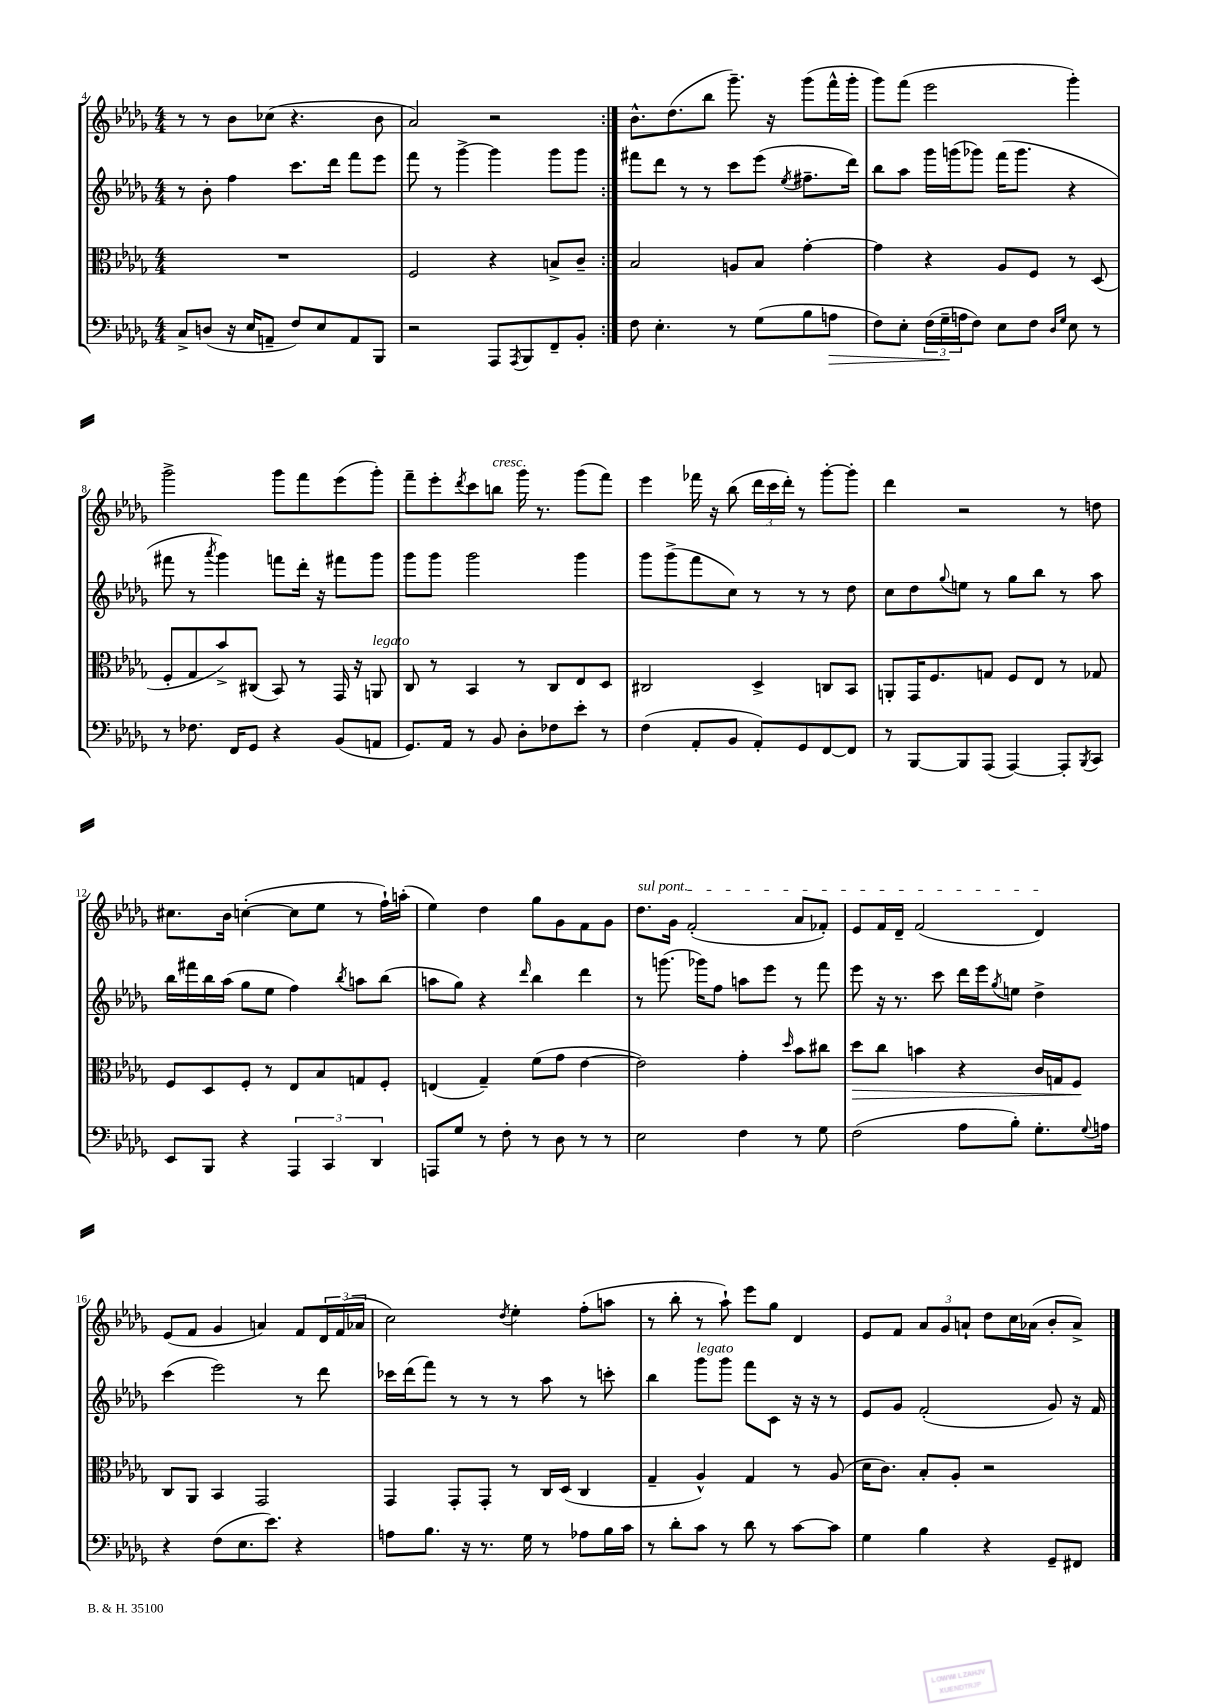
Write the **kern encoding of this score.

**kern	**dynam	**kern	**dynam	**kern	**kern
*part4	*part4	*part3	*part3	*part2	*part1
*staff4	*staff4	*staff3	*staff3	*staff2	*staff1
*clefF4	*	*clefC3	*	*clefG2	*clefG2
*k[b-e-a-d-g-]	*	*k[b-e-a-d-g-]	*	*k[b-e-a-d-g-]	*k[b-e-a-d-g-]
*M4/4	*	*M4/4	*	*M4/4	*M4/4
=4	=4	=4	=4	=4	=4
8C^/L	.	1r	.	8r	8r
(8Dn/J	.	.	.	8b-'\	8r
16r	.	.	.	4ff\	8b-\L
16E-/KL	.	.	.	.	.
8AAn~/J	.	.	.	.	(8cc-X\J
8F/L)	.	.	.	8.ccc\L	4.r
8E-/	.	.	.	.	.
.	.	.	.	16ddd-\Jk	.
8AA/	.	.	.	8fff\L	.
8BBB-/J	.	.	.	8eee-\J	8b-\
=5	=5	=5	=5	=5	=5
2r	.	2F/	.	8fff\	2a-/)
.	.	.	.	8r	.
.	.	.	.	[4ggg-^\	.
8AAA-/L	.	4r	.	4ggg-\]	2r
8qAAA-/	.	.	.	.	.
8BBB-/	.	.	.	.	.
8FF~/	.	8Bn^/L	.	8ggg-\L	.
8BB-'/J	.	8c~/J	.	8ggg-\J	.
=6:|!	=6:|!	=6:|!	=6:|!	=6:|!	=6:|!
8F\	.	2B-/	.	8fff#X\L	8.b-^^\L
4.E-'\	.	.	.	8ddd-\J	.
.	.	.	.	.	(8.dd-\
.	.	.	.	8r	.
.	.	.	.	8r	8bb-\J
8r	.	8An/L	.	8ccc\L	8.ggg-~\)
(8G-\L	.	8B-/J	.	(8eee-\J	.
.	.	.	.	.	16r
.	.	.	.	8qee-/	.
8B-\	.	[4g-'\	.	8.ff#X~\L	(8ggg-\L
!	!LO:HP:b	!	!	!	!
8An\J	>	.	.	.	16fff^^\L
.	.	.	.	16ddd-\Jk)	16ggg-'\JJ
=7	=7	=7	=7	=7	=7
8F\L)	.	4g-\]	.	8bb-\L	8ggg-\L)
8E-'\J	.	.	.	8aa-\J	(8fff\J
(24F\LL	.	4r	.	16ggg-\LL	2eee-\
24G-~\	.	.	.	.	.
.	.	.	.	(16gggn\J	.
24An\J	]	.	.	.	.
8F\J)	.	.	.	8ggg-X\J)	.
8E-\L	.	8A-/L	.	(16fff\KL	.
.	.	.	.	8.ggg-\J	.
8F\J	.	8F/J	.	.	.
16qqD-/LL	.	.	.	.	.
16qqG-/JJ	.	.	.	.	.
8E-\	.	8r	.	4r	4ggg-'\)
8r	.	(8D-/	.	.	.
!!LO:LB:g=z
=8	=8	=8	=8	=8	=8
8r	.	8F'/L	.	8fff#X\	2ggg-^\
8.F-X\	.	8G-/	.	8r	.
.	.	.	.	8qaaa-/	.
.	.	8b-^/)	.	4ggg-\)	.
16FF/KL	.	.	.	.	.
8GG-/J	.	(8C#X/J	.	.	.
4r	.	8BB-/)	.	8fffn\L	8ggg-\L
.	.	8r	.	16ddd-'\Jk	8fff\
.	.	.	.	16r	.
(8BB-/L	.	16GG-/	.	8fff#X\L	(8eee-\
.	.	16r	.	.	.
!	!	!LO:TX:a:i:t=legato	!	!	!
8AAn/J	.	8AAn/	.	8ggg-\J	8ggg-'\J)
=9	=9	=9	=9	=9	=9
8.GG-/L)	.	8C/	.	8ggg-\L	8fff~\L
.	.	8r	.	8ggg-\J	8eee-'\
16AA-/Jk	.	.	.	.	.
.	.	.	.	.	8qddd-/
8r	.	4BB-/	.	2ggg-\	8ccc\
!	!	!	!	!	!LO:TX:a:i:t=cresc.
8BB-/	.	.	.	.	8bbn\J
8D-'\L	.	8r	.	.	16ggg-\
.	.	.	.	.	8.r
8F-X\	.	8C/L	.	.	.
8e-'\J	.	8E-/	.	4ggg-\	(8ggg-\L
8r	.	8D-/J	.	.	8fff\J)
=10	=10	=10	=10	=10	=10
(4F\	.	2C#X/	.	8ggg-\L	4eee-\
.	.	.	.	(8ggg-^\	.
8AA-'/L	.	.	.	8fff\	16fff-X\
.	.	.	.	.	16r
8BB-/J	.	.	.	8cc\J)	(8bb-\
8AA-'/L)	.	4D-^/	.	8r	24ddd-\LL
.	.	.	.	.	24ccc\
.	.	.	.	.	24ddd-'\JJ)
8GG-/	.	.	.	8r	8r
[8FF/	.	8Cn/L	.	8r	[8ggg-'\L
8FF/J]	.	8BB-/J	.	8dd-\	8ggg-'\J]
=11	=11	=11	=11	=11	=11
8r	.	8AAn'/L	.	8cc\L	4ddd-\
[8BBB-/L	.	16GG-/K	.	8dd-\	.
.	.	8.F/	.	.	.
.	.	.	.	8qqgg-/	.
8BBB-/]	.	.	.	8een\J	2r
(8AAA-/J	.	8Gn/J	.	8r	.
[4AAA-/)	.	8F/L	.	8gg-\L	.
.	.	8E-/J	.	8bb-\J	.
8AAA-'/L]	.	8r	.	8r	8r
8qBBB-/	.	.	.	.	.
8CC/J	.	8G-X/	.	8aa-\	8ddn\
!!LO:LB:g=z
=12	=12	=12	=12	=12	=12
8EE-/L	.	8F/L	.	16bb-\LL	8.cc#X\L
.	.	.	.	16fff#X\	.
8BBB-/J	.	8D-/	.	16bb-\	.
.	.	.	.	(16aa-\JJ	16b-\Jk
4r	.	8F'/J	.	8gg-\L	([4ccn'\
.	.	8r	.	8ee-\J	.
6AAA-/	.	8E-/L	.	4ff\)	8cc\L]
.	.	8B-/	.	.	8ee-\J
6CC/	.	.	.	.	.
.	.	.	.	8qbb-/	.
.	.	8Gn/	.	8aan\L	8r
6DD-/	.	.	.	.	.
.	.	8F'/J	.	(8bb-\J	16ff`\LL)
.	.	.	.	.	(16aan'\JJ
=13	=13	=13	=13	=13	=13
8AAAn/L	.	(4En/	.	8aan\L	4ee-\)
8G-/J	.	.	.	8gg-\J)	.
8r	.	4G-~/)	.	4r	4dd-\
8F'\	.	.	.	.	.
.	.	.	.	16qqddd-/	.
8r	.	(8f\L	.	4bb-\	8gg-\L
8D-\	.	8g-\J	.	.	8g-\
8r	.	[4e-\	.	4ddd-\	8f\
8r	.	.	.	.	8g-\J
=14	=14	=14	=14	=14	=14
!	!	!	!	!	!LO:TX:a:i:t=sul pont.
2E-\	.	2e-\])	.	8r	8.dd-\L
.	.	.	.	(8.gggn\	.
.	.	.	.	.	16g-\Jk
.	.	.	.	.	(2f'/
.	.	.	.	16ggg-X\KL)	.
.	.	.	.	8ff\J	.
4F\	.	4g-'\	.	8aan\L	.
.	.	.	.	8eee-\J	.
.	.	16qqdd-/	.	.	.
8r	.	8b-\L	.	8r	8a-/L
8G-\	.	8cc#X\J	.	8fff\	8f-X'/J)
=15	=15	=15	=15	=15	=15
!	!	!	!LO:HP:b	!	!
(2F\	.	8dd-\L	>	8eee-\	8e-/L
.	.	8cc\J	.	16r	16f/L
.	.	.	.	8.r	16d-~/JJ
.	.	4bn\	.	.	(2f/
.	.	.	.	8ccc\	.
8A-\L	.	4r	.	16ddd-\LL	.
.	.	.	.	16eee-\J	.
.	.	.	.	8qgg-/	.
8B-'\J)	.	.	.	8een\J	.
8.G-'\L	.	16c/LL	.	4dd-^\	4d-/)
.	.	16Gn/J	.	.	.
.	.	8F/J	.	.	.
8qqG-/	.	.	.	.	.
16An\Jk	.	.	.	.	.
.	.	.	]	.	.
!!LO:LB:g=z
=16	=16	=16	=16	=16	=16
4r	.	8C/L	.	(4ccc\	(8e-/L
.	.	8AA-/J	.	.	8f/J
(8F\L	.	4BB-/	.	2eee-\)	4g-/
8.E-\	.	.	.	.	.
.	.	2GG-/	.	.	4an/)
8.e-\J)	.	.	.	.	.
4r	.	.	.	8r	8f/L
.	.	.	.	8ddd-\	24d-/L
.	.	.	.	.	(24f/
.	.	.	.	.	24a-X/JJ
=17	=17	=17	=17	=17	=17
8An\L	.	4GG-/	.	16ccc-X\LL	2cc\)
.	.	.	.	(16ddd-\J	.
8.B-\J	.	.	.	8fff\J)	.
.	.	8GG-'/L	.	8r	.
16r	.	.	.	.	.
8.r	.	8GG-'/J	.	8r	.
.	.	.	.	.	8qdd-/
.	.	8r	.	8r	4ee-'\
16G-\	.	.	.	.	.
8r	.	16C/LL	.	8aa-\	.
.	.	(16D-/JJ	.	.	.
8A-X\L	.	4C/	.	8r	(8ff'\L
16B-\L	.	.	.	8cccn'\	8aan\J
16c\JJ	.	.	.	.	.
=18	=18	=18	=18	=18	=18
8r	.	4G-~/	.	4bb-\	8r
8d-'\L	.	.	.	.	8bb-'\
!	!	!	!	!LO:TX:a:i:t=legato	!
8c\J	.	4A-^^/)	.	8ggg-\L	8r
8r	.	.	.	8ggg-\J	8aa-`\)
8d-\	.	4G-/	.	8fff\L	8eee-\L
8r	.	.	.	8c\J	8gg-\J
[8c\L	.	8r	.	16r	4d-/
.	.	.	.	16r	.
8c\J]	.	(8A-/	.	8r	.
=19	=19	=19	=19	=19	=19
4G-\	.	16d-\KL	.	8e-/L	8e-/L
.	.	8.c\J)	.	.	.
.	.	.	.	8g-/J	8f/J
4B-\	.	8B-'/L	.	(2f'/	12a-/L
.	.	.	.	.	12g-/
.	.	8A-'/J	.	.	.
.	.	.	.	.	12an`/J
4r	.	2r	.	.	8dd-\L
.	.	.	.	.	16cc\L
.	.	.	.	.	(16a-X\JJ
8GG-~/L	.	.	.	8g-/)	8b-'/L
8FF#X/J	.	.	.	16r	8a-^/J)
.	.	.	.	16f/	.
==	==	==	==	==	==
*-	*-	*-	*-	*-	*-
